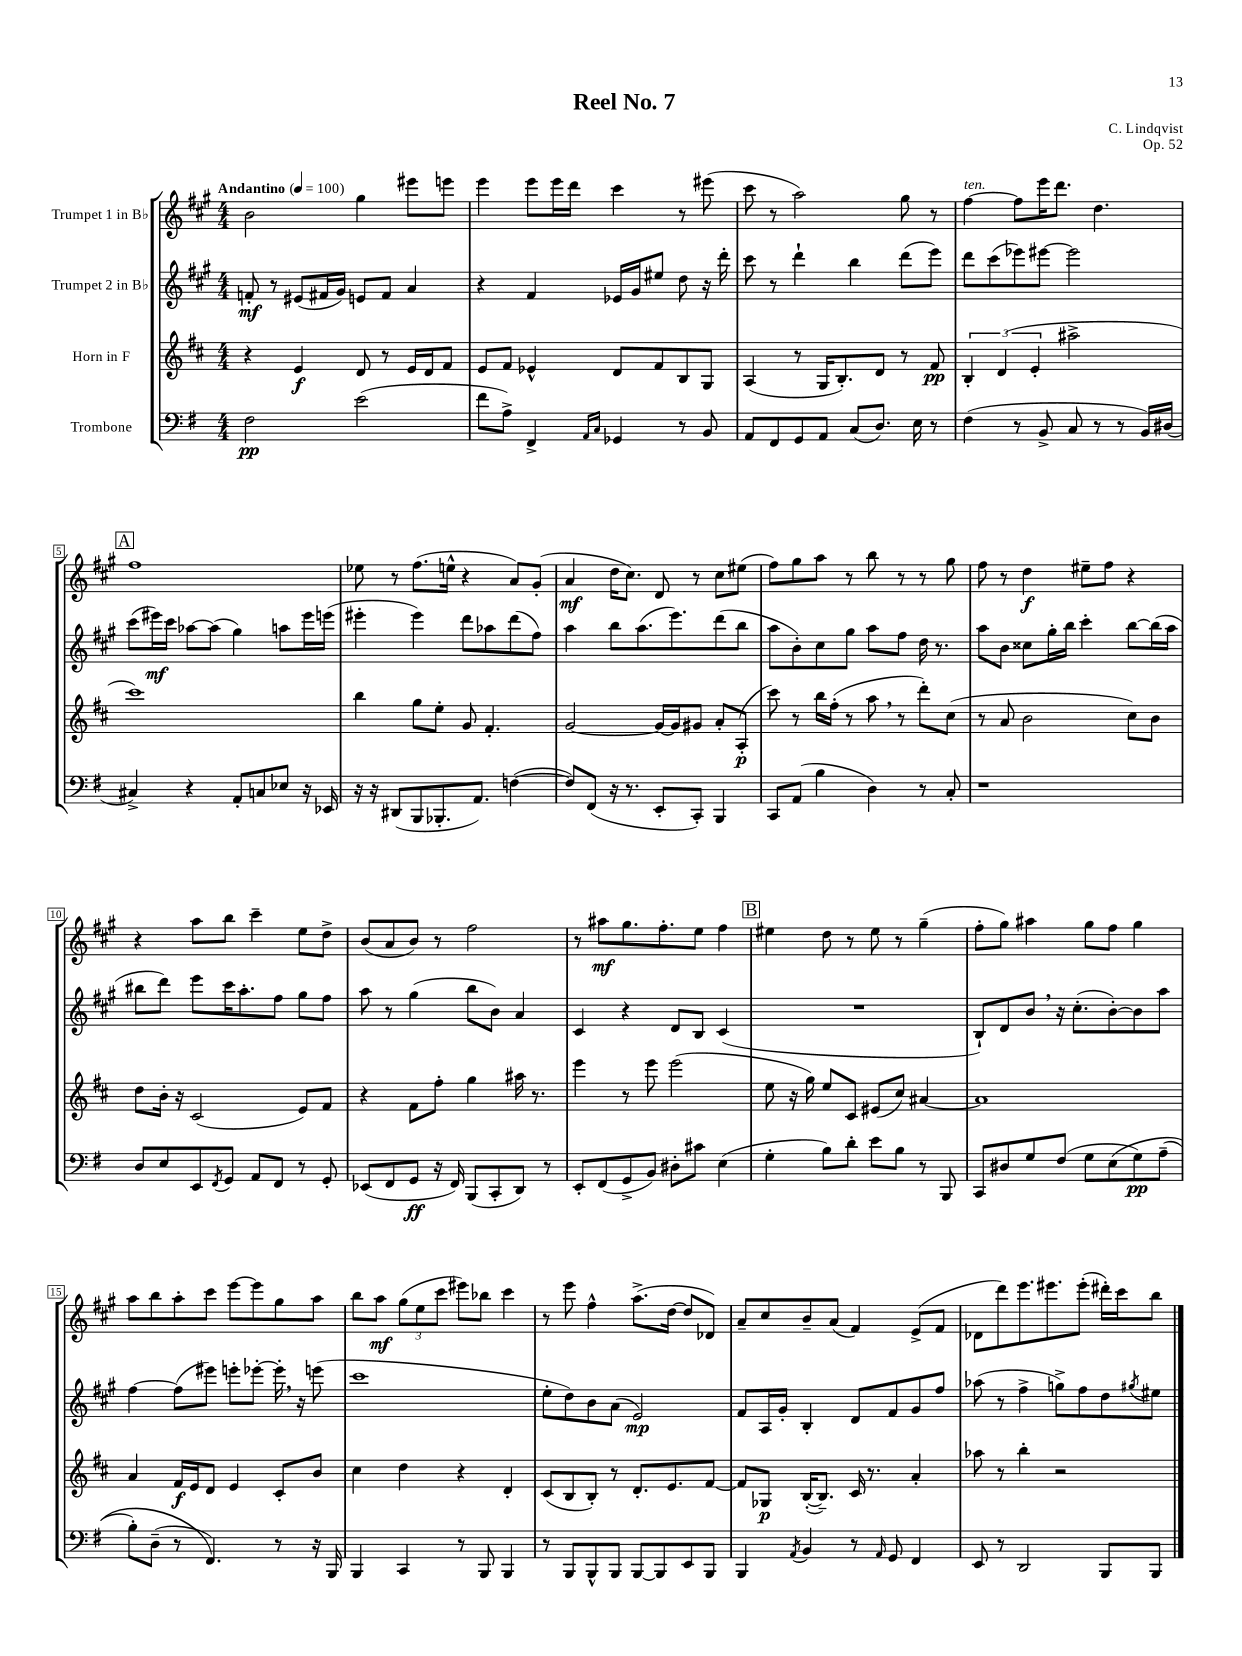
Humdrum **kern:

**kern	**kern	**kern	**kern
*staff4	*staff3	*staff2	*staff1
*clefF4	*clefG2	*clefG2	*clefG2
*k[f#]	*k[f#c#]	*k[f#c#g#]	*k[f#c#g#]
*M4/4	*M4/4	*M4/4	*M4/4
*MM100	*MM100	*MM100	*MM100
2F#	4r	8f'	2b
.	.	8r	.
.	4e	(8e#	.
.	.	16f#	.
.	.	16g#)	.
(2e	8d	8e	4gg#
.	8r	8f#	.
.	16e	4a	8eee#
.	16d	.	.
.	8f#	.	8eee
=	=	=	=
8f#	8e	4r	4eee
8A^)	8f#	.	.
4FF#^	4e-^^	4f#	8eee
.	.	.	16eee
.	.	.	16ddd
16qqAA	.	.	.
16qqC	.	.	.
4GG-	8d	16e-	4ccc#
.	.	16g#	.
.	8f#	8ee#	.
8r	8B	8dd	8r
8BB	8G	16r	(8eee#
.	.	16ddd'	.
=	=	=	=
8AA	(4A	8ccc#	8ccc#
8FF#	.	8r	8r
8GG	8r	4ddd`	2aa)
8AA	16G	.	.
.	8.B')	.	.
(8C	.	4bb	.
8.D)	8d	.	.
.	8r	(8ddd	8gg#
16E	.	.	.
8r	8f#	8eee)	8r
=	=	=	=
(4F#	6B'	8ddd	[4ff#
.	.	(8ccc#	.
.	(6d	.	.
8r	.	8eee-)	8ff#]
.	6e'	.	.
8BB^	.	[8eee#	16eee
.	.	.	8.ddd
8C	2aa#^	2eee#]	.
8r	.	.	4.dd
8r	.	.	.
16BB)	.	.	.
(16D#	.	.	.
=	=	=	=
4C#^)	1ccc#)	(8ccc#	1ff#
.	.	16eee#)	.
.	.	16ccc#	.
4r	.	[8aa-	.
.	.	(8aa-]	.
8AA'	.	4gg#)	.
8C	.	.	.
8E-	.	8aa	.
16r	.	16eee#	.
16EE-	.	(16eee	.
=	=	=	=
16r	4bb	4eee#'	8ee-
16r	.	.	.
(8DD#	.	.	8r
8BBB	8gg	4eee#)	(8.ff#
8.BBB-'	8ee'	.	.
.	.	.	16ee^^
.	8g	8ddd	4r
8.AA)	.	.	.
.	4.f#'	8aa-	.
([4F	.	(8ddd	8a)
.	.	8ff#)	(8g#'
=	=	=	=
8F])	[2g	4aa	4a
(8FF#	.	.	.
16r	.	8bb	16dd
8.r	.	.	8.cc#)
.	.	(8.aa	.
8EE'	16g_	.	8d
.	16g]	8.eee)	.
8CC')	8g#	.	8r
4BBB	8a'	(8ddd	8cc#
.	(8A'	8bb	(8ee#
=	=	=	=
8CC	8ccc#)	8aa	8ff#)
(8AA	8r	8b')	8gg#
4B	16bb	8cc#	8aa
.	(16ff#'	.	.
.	8r	8gg#	8r
4D)	8aa	8aa	8bb
.	8r	8ff#	8r
8r	8ddd')	16dd	8r
.	.	8.r	.
8C'	(8cc#	.	8gg#
=	=	=	=
1r	8r	8aa	8ff#
.	8a	8b	8r
.	2b	8cc##	4dd
.	.	16gg#'	.
.	.	16bb	.
.	.	4ccc#'	8ee#~
.	.	.	8ff#
.	8cc#)	[8bb	4r
.	8b	(16bb]	.
.	.	16aa	.
=	=	=	=
8D	8dd	8bb#	4r
8E	16b'	8ddd)	.
.	16r	.	.
8EE	(2c#	8eee	8aa
8qFF#	.	.	.
8GG	.	16ccc#	8bb
.	.	8.aa'	.
8AA	.	.	4ccc#~
8FF#	.	8ff#	.
8r	8e)	8gg#	8ee
8GG'	8f#	8ff#	8dd^
=	=	=	=
(8EE-	4r	8aa	(8b
8FF#	.	8r	8a
8GG	8f#	(4gg#	8b)
16r	8ff#'	.	8r
16FF#)	.	.	.
(8BBB	4gg	8bb	2ff#
8CC'	.	8b)	.
8DD)	16aa#	4a	.
.	8.r	.	.
8r	.	.	.
=	=	=	=
8EE'	4eee	4c#	8r
(8FF#	.	.	8aa#
8GG^	8r	4r	8.gg#
8BB)	8eee	.	.
.	.	.	8.ff#'
8D#'	(2eee	8d	.
8c#	.	8B	8ee
(4E	.	(4c#	4ff#
=	=	=	=
4G'	8ee	1r	4ee#
.	16r	.	.
.	16gg)	.	.
8B)	8ee	.	8dd
8d'	8c#	.	8r
8e	(8e#	.	8ee#
8B	8cc#)	.	8r
8r	[4a#	.	(4gg#~
8BBB	.	.	.
=	=	=	=
8CC	1a#]	8B`)	8ff#'
8D#	.	8d	8gg#)
8G	.	8b	4aa#
(8F#	.	16r	.
.	.	(8.cc#'	.
8G	.	.	8gg#
&(8E	.	[8b')	8ff#
8G)	.	8b]	4gg#
(8A~	.	8aa	.
=	=	=	=
8B')	4a	[4ff#	8aa
(8D~	.	.	8bb
8r	16f#	(8ff#]	8aa'
.	16e	.	.
4.FF#)&)	8d	8eee#)	8ccc#
.	4e	8eee'	[8eee
.	.	[8eee-'	8eee]
8r	8c#'	16eee-']	8gg#
.	.	16r	.
16r	8b	(8eee	8aa
16BBB	.	.	.
=	=	=	=
4BBB	4cc#	1ccc#	8bb
.	.	.	8aa
4CC	4dd	.	(12gg#
.	.	.	12ee
.	.	.	12ccc#
8r	4r	.	8eee#)
8BBB	.	.	8bb-
4BBB	4d'	.	4ccc#
=	=	=	=
8r	(8c#	8ee'	8r
8BBB	8B	8dd)	8eee
8BBB^^	8B')	8b	4ff#^^
8BBB	8r	(8a	.
[8BBB	8.d'	2e)	(8.aa^
8BBB]	.	.	.
.	8.e	.	[16dd
8EE	.	.	8dd]
8BBB	[8f#	.	8d-)
=	=	=	=
4BBB	8f#]	8f#	8a~
.	8G-	16A	8cc#
.	.	16g#'	.
8qAA	.	.	.
4BB	([16B'	4B'	8b~
.	8.B~])	.	.
.	.	.	(8a
8r	16c#	8d	4f#)
.	8.r	.	.
16qqAA	.	.	.
8GG	.	8f#	.
4FF#	4a'	8g#	(8e^
.	.	8ff#	8f#
=	=	=	=
8EE	8aa-	(8aa-	8d-
8r	8r	8r	8ddd)
2DD	4bb'	4ff#^	8.eee
.	.	.	8.eee#
.	2r	8gg^)	.
.	.	8ff#	(8eee#'
8BBB	.	8dd	16ddd#')
.	.	.	16ccc#
.	.	8qgg#	.
8BBB	.	8ee#	8bb
==	==	==	==
*-	*-	*-	*-
